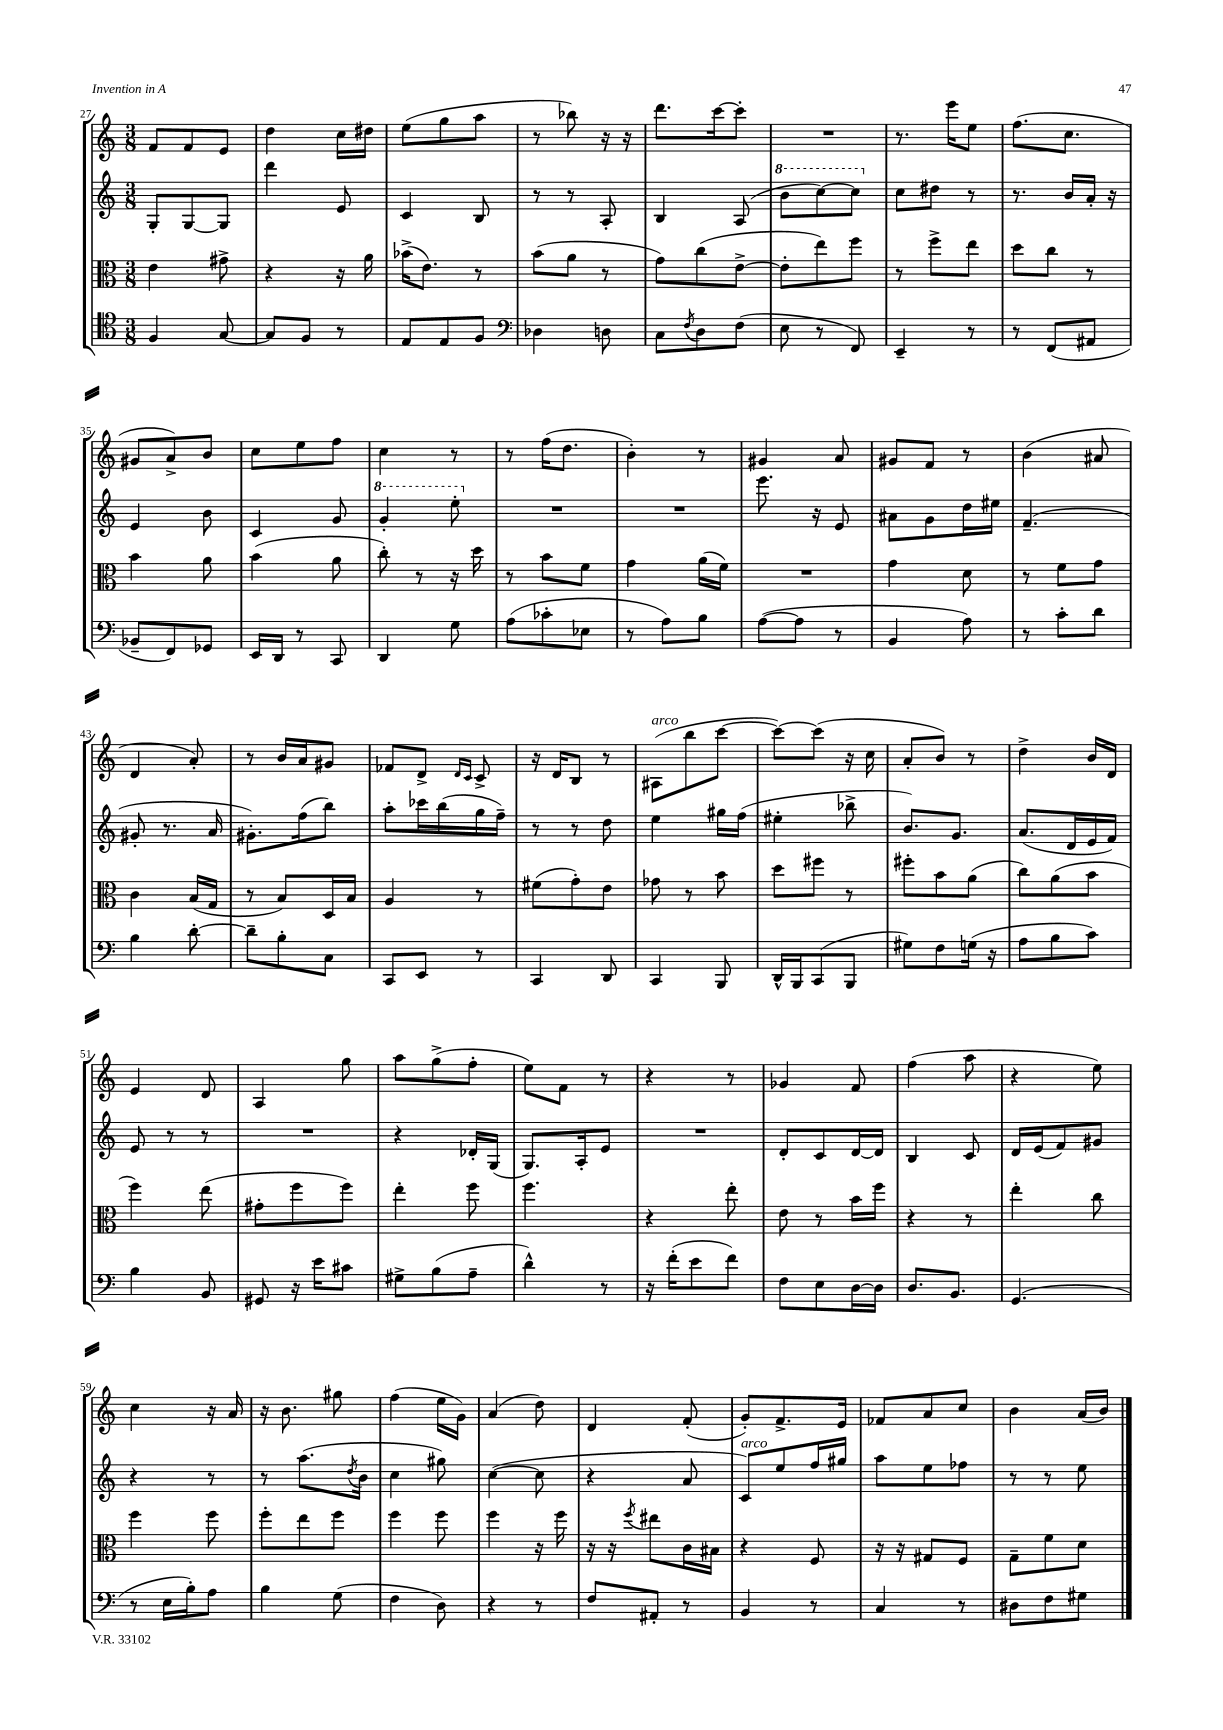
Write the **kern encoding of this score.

**kern	**kern	**kern	**kern
*part4	*part3	*part2	*part1
*staff4	*staff3	*staff2	*staff1
*clefC4	*clefC3	*clefG2	*clefG2
*k[]	*k[]	*k[]	*k[]
*M3/8	*M3/8	*M3/8	*M3/8
=27	=27	=27	=27
4F/	4e\	8G'/L	8f/L
.	.	[8G/	8f/
[8G/	8g#X^\	8G/J]	8e/J
=28	=28	=28	=28
8G/L]	4r	4ddd\	4dd\
8F/J	.	.	.
8r	16r	8e/	16cc\LL
.	16a\	.	16dd#X\JJ
=29	=29	=29	=29
8E/L	(16b-X^\KL	4c/	(8ee\L
.	8.e\J)	.	.
8E/	.	.	8gg\
8F/J	8r	8B/	8aa\J
=30	=30	=30	=30
*clefF4	*	*	*
4D-X\	(8b\L	8r	8r
.	8a\J	8r	8bb-X\)
8Dn\	8r	8A'/	16r
.	.	.	16r
=31	=31	=31	=31
8C\L	8g\L)	4B/	8.ddd\L
8qF/	.	.	.
8D\	(8cc\	.	.
.	.	.	[16ccc\k
(8F\J	[8e^\J	(8A/	8ccc'\J]
=32	=32	=32	=32
*	*	*8va	*
8E\	8e'\L]	8bb\L	4.r
8r	8ee\)	[8ccc\)	.
8FF/)	8ff\J	8ccc\J]	.
=33	=33	=33	=33
*	*	*X8va	*
4EE~/	8r	8cc\L	8.r
.	8ff^\L	8dd#X\J	.
.	.	.	16eee\KL
8r	8ee\J	8r	8ee\J
=34	=34	=34	=34
8r	8dd\L	8.r	(8.ff\L
(8FF/L	8cc\J	.	.
.	.	16b/LL	8.cc\J
8AA#X/J	8r	16a'/JJ	.
.	.	16r	.
!!LO:LB:g=z
=35	=35	=35	=35
8BB-X~/L	4b\	4e/	8g#X/L
8FF/)	.	.	8a^/)
8GG-X/J	8a\	8b\	8b/J
=36	=36	=36	=36
16EE/LL	(4b\	4c/	8cc\L
16DD/JJ	.	.	.
8r	.	.	8ee\
8CC/	8a\	8g/	8ff\J
=37	=37	=37	=37
*	*	*8va	*
4DD/	8cc'\)	4gg'/	4cc\
.	8r	.	.
8G\	16r	8eee'\	8r
.	16dd\	.	.
=38	=38	=38	=38
*	*	*X8va	*
(8A\L	8r	4.r	8r
8c-X'\	8b\L	.	(16ff\KL
.	.	.	8.dd\J
8E-X\J	8f\J	.	.
=39	=39	=39	=39
8r	4g\	4.r	4b'\)
8A\L)	.	.	.
8B\J	(16a\LL	.	8r
.	16f\JJ)	.	.
=40	=40	=40	=40
([8A\L	4.r	8.eee\	4g#X/
8A\J]	.	.	.
.	.	16r	.
8r	.	8e/	8a/
=41	=41	=41	=41
4BB/	4g\	8a#X\L	8g#X/L
.	.	8g\	8f/J
8A\)	8d\	16dd\L	8r
.	.	16ee#X\JJ	.
=42	=42	=42	=42
8r	8r	(4.f~/	(4b\
8c'\L	8f\L	.	.
8d\J	8g\J	.	8a#X/
!!LO:LB:g=z
=43	=43	=43	=43
4B\	4c\	8g#X'/	4d/
.	.	8.r	.
[8d'\	(16B/LL	.	8a'/)
.	16G/JJ	16a/	.
=44	=44	=44	=44
8d~\L]	8r	8.g#X'\L)	8r
8B'\	8B/L)	.	16b/LL
.	.	(16ff\k	16a/J
8C\J	16D/L	8bb\J)	8g#X/J
.	16B/JJ	.	.
=45	=45	=45	=45
8CC/L	4A/	8aa'\L	8f-X/L
8EE/J	.	16ccc-X\L	8d^/J
.	.	(16bb\	.
.	.	.	16qqd/LL
.	.	.	16qqc/JJ
8r	8r	16gg\	8c^/
.	.	16ff~\JJ)	.
=46	=46	=46	=46
4CC/	(8f#X\L	8r	16r
.	.	.	16d/KL
.	8g'\)	8r	8B/J
8DD/	8e\J	8dd\	8r
=47	=47	=47	=47
!	!	!	!LO:TX:a:i:t=arco
4CC/	8g-X\	4ee\	(8A#X\L
.	8r	.	8bb\
8BBB/	8b\	16gg#X\LL	[8ccc\J
.	.	(16ff\JJ	.
=48	=48	=48	=48
16DD^^/LL	8dd\L	4ee#X'\	8ccc\L_)
16BBB/J	.	.	.
(8CC/	8ff#X\J	.	(8ccc\J]
8BBB/J	8r	8bb-X^\	16r
.	.	.	16cc\
=49	=49	=49	=49
8G#X\L)	8ff#X'\L	8.b/L)	8a'/L
8F\	8b\	.	8b/J)
.	.	8.g/J	.
(16Gn\Jk	(8a\J	.	8r
16r	.	.	.
=50	=50	=50	=50
8A\L	8cc\L)	(8.a/L	4dd^\
8B\	(8a\	.	.
.	.	16d/L	.
8c\J)	8b\J	16e/	16b/LL
.	.	16f/JJ)	16d/JJ
!!LO:LB:g=z
=51	=51	=51	=51
4B\	4ff\)	8e/	4e/
.	.	8r	.
8BB/	(8ee\	8r	8d/
=52	=52	=52	=52
8GG#X/	8g#X'\L	4.r	4A/
16r	8ff\	.	.
16e\KL	.	.	.
8c#X\J	8ff\J)	.	8gg\
=53	=53	=53	=53
8G#X^\L	4ee'\	4r	8aa\L
(8B\	.	.	(8gg^\
8A~\J	8ff\	16d-X'/LL	8ff'\J
.	.	(16G/JJ	.
=54	=54	=54	=54
4d^^\)	4.ff\	8.G/L)	8ee\L)
.	.	.	8f\J
.	.	16A'/k	.
8r	.	8e/J	8r
=55	=55	=55	=55
16r	4r	4.r	4r
(16f'\KL	.	.	.
8e\	.	.	.
8f\J)	8ee'\	.	8r
=56	=56	=56	=56
8F\L	8e\	8d'/L	4g-X/
8E\	8r	8c/	.
[16D\L	16b\LL	[16d/L	8f/
16D\JJ]	16ff\JJ	16d/JJ]	.
=57	=57	=57	=57
8.D/L	4r	4B/	(4ff\
8.BB/J	.	.	.
.	8r	8c/	8aa\
=58	=58	=58	=58
(4.GG/	4ee'\	16d/LL	4r
.	.	(16e/J	.
.	.	8f/)	.
.	8cc\	8g#X/J	8ee\)
!!LO:LB:g=z
=59	=59	=59	=59
8r	4ff\	4r	4cc\
16E\LL	.	.	.
16B'\J)	.	.	.
8A\J	8ff\	8r	16r
.	.	.	16a/
=60	=60	=60	=60
4B\	8ff'\L	8r	16r
.	.	.	8.b\
.	8ee\	(8.aa\L	.
(8G\	8ff\J	.	8gg#X\
.	.	8qdd/	.
.	.	16b\Jk	.
=61	=61	=61	=61
4F\	4ff\	4cc\	(4ff\
8D\)	8ff\	8gg#X\)	16ee\LL
.	.	.	16g\JJ)
=62	=62	=62	=62
4r	4ff\	([4cc\	(4a/
8r	16r	8cc\]	8dd\)
.	16ff\	.	.
=63	=63	=63	=63
8F/L	16r	4r	4d/
.	16r	.	.
.	8qff/	.	.
8AA#X'/J	8ee#X\L	.	.
8r	16c\L	8a/	(8f'/
.	16B#X\JJ	.	.
=64	=64	=64	=64
!	!	!LO:TX:a:i:t=arco	!
4BB/	4r	8c/L)	8g'/L)
.	.	8ee/	8.f^/
8r	8F/	16ff/L	.
.	.	16gg#X/JJ	16e/Jk
=65	=65	=65	=65
4C/	16r	8aa\L	8f-X/L
.	16r	.	.
.	8G#X/L	8ee\	8a/
8r	8F/J	8ff-X\J	8cc/J
=66	=66	=66	=66
8D#X\L	8G~\L	8r	4b\
8F\	8f\	8r	.
8G#X\J	8d\J	8ee\	(16a/LL
.	.	.	16b/JJ)
==	==	==	==
*-	*-	*-	*-
